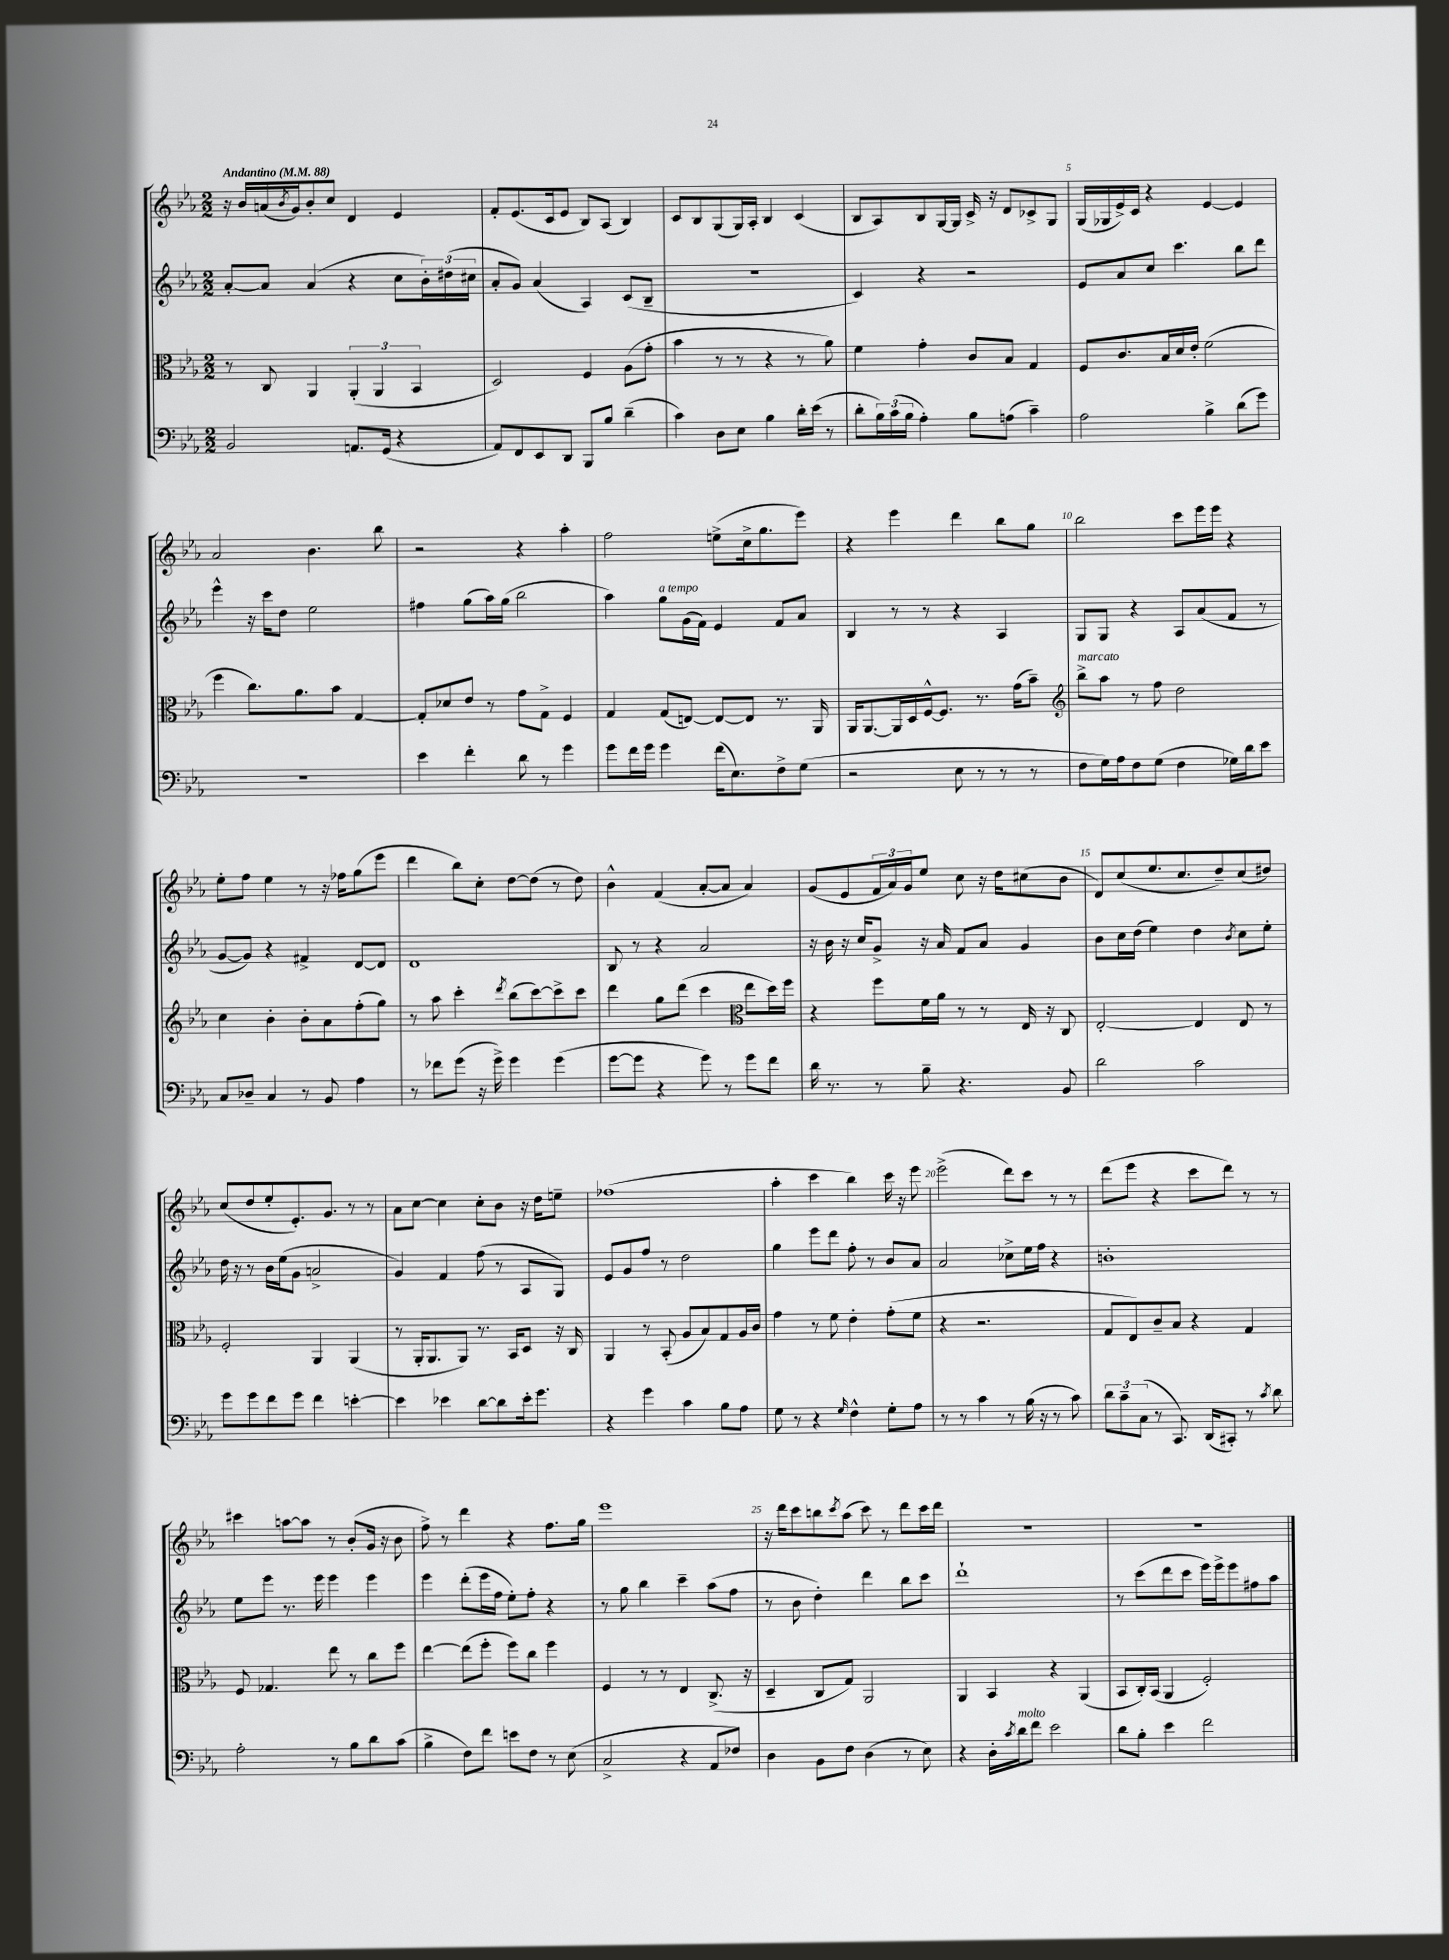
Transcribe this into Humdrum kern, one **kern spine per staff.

**kern	**kern	**kern	**kern
*staff4	*staff3	*staff2	*staff1
*clefF4	*clefC3	*clefG2	*clefG2
*k[b-e-a-]	*k[b-e-a-]	*k[b-e-a-]	*k[b-e-a-]
*M2/2	*M2/2	*M2/2	*M2/2
*MM88	*MM88	*MM88	*MM88
2BB-/	8r	[8a-'/L	16r
.	.	.	16b-/LL
.	8C/	8a-/]J	(16a/
.	.	.	8qb-/
.	.	.	16g/J)
.	4AA-/	(4a-/	8b-'/
.	.	.	8cc/J
8.AA/L	(6AA-'/	4r	4d/
.	6AA-/	.	.
(16GG/Jk	.	.	.
4r	.	8cc\L	4e-/
.	6BB-/	.	.
.	.	24b-'\L)	.
.	.	(24dd#\	.
.	.	24cc#\JJ	.
=	=	=	=
8AA-/L)	2D/)	8a-'/L	8f'/L
8FF/	.	8g/J)	(8.e-/
8EE-/	.	(4a-/	.
.	.	.	16c/k
8DD/J	.	.	8e-/J
8BBB-/L	4F/	4A-/)	8B-/L)
8B-/J	.	.	(8A-/J
(4d~\	(8A-\L	(8c/L	4B-/)
.	8g'\J	8B-~/J	.
=	=	=	=
4c\)	4b-\	1r	8c/L
.	.	.	8B-/
8D\L	8r	.	(8G/
8E-\J	8r	.	16G/L)
.	.	.	16A-'/JJ
4B-\	4r	.	4B-/
16d'\LL	8r	.	(4c/
(16e-\JJ	.	.	.
8r	8a-\)	.	.
=	=	=	=
8d'\L	4f\	4c/)	8B-/L
24B-\L)	.	.	8A-/)
(24c\	.	.	.
24B-\JJ	.	.	.
4A-'\)	4g'\	4r	8B-/
.	.	.	[16G/L
.	.	.	16G/]JJ
8B-\L	8c/L	2r	16c^/
.	.	.	16r
(8A\J	8B-/J	.	8d/L
4c~\)	4G/	.	8c-^/
.	.	.	8G/J
=	=	=	=
2A-\	8F/L	8e-/L	(16G/LL
.	.	.	16G-/
.	8.c/	8a-/	16e-^/)
.	.	.	16c/JJ
.	.	8cc/J	4r
.	16B-/L	.	.
.	16d/	4.ccc\	.
.	16e-'/JJ	.	.
4B-^\	(2f\	.	[4e-/
(8d\L	.	8bb-\L	4e-/]
8g\J)	.	8ddd\J	.
=	=	=	=
1r	4ff\	4eee-^^\	2a-/
.	8.cc\L)	16r	.
.	.	16ccc\LK	.
.	.	8dd\J	.
.	8.a-\	.	.
.	.	2ee-\	4.b-\
.	8b-\J	.	.
.	[4G/	.	.
.	.	.	8bb-\
=	=	=	=
4e-\	8G'/]L	4ff#\	2r
.	8d-/	.	.
4f'\	8e-/J	(8gg\L	.
.	8r	16aa-\L)	.
.	.	(16gg\JJ	.
8d\	8g\L	2bb-\	4r
8r	8G^\J	.	.
4g\	4F/	.	4aa-'\
=	=	=	=
8g\L	4G/	4aa-\)	2ff\
16f\L	.	.	.
16g\JJ	.	.	.
4g\	(8G/L	8gg\L	.
.	[8E/J)	(16g\L	.
.	.	16f\JJ)	.
(16f\LK	8E/_L	4e-/	(8ee^\L
8.E-\)	.	.	.
.	8E/]J	.	16cc^\k
.	.	.	8.gg\
8F^\	8.r	8f/L	.
(8G\J	.	8a-/J	8eee-\J)
.	16AA-/	.	.
=	=	=	=
2r	16AA-/LK	4B-/	4r
.	[8.AA-/	.	.
.	16AA-/]L	8r	4eee-\
.	16D/	.	.
.	[16F^^/J	8r	.
.	8.F/]J	.	.
8E-\	.	4r	4ddd\
8r	8.r	.	.
8r	.	4A-/	8bb-\L
.	(16g\LK	.	.
8r	8b-~\J)	.	8gg\J
=	=	=	=
*	*clefG2	*	*
8F\L	8bb-^\L	8G/L	2bb-\
16G\L)	8aa-\J	8G/J	.
16A-\J	.	.	.
8F\	8r	4r	.
(8G\J	8ff\	.	.
4F\	2dd\	8A-/L	8ccc\L
.	.	(8a-/	16eee-\L
.	.	.	16eee-\JJ
16G-\LL)	.	8f/J	4r
16d\J	.	.	.
8e-\J	.	8r	.
=	=	=	=
8C/L	4cc\	[8g/L	8ee-'\L
8D-~/J	.	8g/]J)	8ff\J
4C/	4b-'\	4r	4ee-\
8r	8b-'\L	4f#^/	8r
8BB-/	8a-\	.	16r
.	.	.	16ff-\LK
4A-\	(8ff'\	[8d/L	(8gg\
.	8gg\J)	8d/]J	8eee-\J
=	=	=	=
8r	8r	1d	4ddd\
8f-\L	8aa-\	.	.
(8g\J	4ccc'\	.	8bb-\L)
16r	.	.	8cc'\J
16g^\)	.	.	.
.	8qddd/	.	.
4g\	(8bb-\L	.	[8dd\L
.	[8ccc\)	.	(8dd\]J
(4g\	8ccc^\]	.	8r
.	8ccc\J	.	8dd\)
=	=	=	=
[8g\L	4ddd\	8B-/	4b-^^\
8g\]J	.	8r	.
4r	8gg\L	4r	(4f/
.	(8ddd\J	.	.
8g\)	4ccc\	2a-/	[8a-'/L
8r	.	.	8a-/]J
*	*clefC3	*	*
8g\L	8ee-\L	.	4a-/)
8f\J	16dd\L)	.	.
.	16ff\JJ	.	.
=	=	=	=
16d\	4r	16r	(8g/L
8.r	.	16b-\	.
.	.	16r	8e-/
.	.	16cc/LK	.
8r	8ff\L	8g^/J	24f/L
.	.	.	24a-/)
.	.	.	24g/J
8B-~\	16f\L	16r	8ee-/J
.	16a-\JJ	16a-/	.
4.r	8r	8f/L	8cc\
.	8r	8a-/J	16r
.	.	.	16dd\LK
.	16E-/	4g/	(8cc#\
.	16r	.	.
8BB-/	8C/	.	8b-\J
=	=	=	=
2d\	[2E-'/	8b-\L	8d/L)
.	.	16cc\L	(8cc/
.	.	(16dd\JJ	.
.	.	4ee-\)	8.ee-/
.	.	.	8.cc/
2c\	4E-/]	4dd\	.
.	.	.	8dd~/)
.	.	8qb-/	.
.	8E-/	8cc\L	(8cc/
.	8r	8ee-'\J	8dd#/J)
=	=	=	=
8g\L	2F'/	16dd\	(8cc/L
.	.	16r	.
8g\	.	8r	8dd/
8f\	.	16b-\LL	8ee-'/
.	.	(16ee-\J	.
8g\J	.	8g\J	8.e-'/)
4f\	4AA-/	2a^/	.
.	.	.	8.g/J
[4e'\	(4AA-/	.	8r
.	.	.	8r
=	=	=	=
4e\]	8r	4g/)	8a-\L
.	16AA-'/LK	.	[8cc\J
.	8.AA-/	.	.
4e-\	.	4f/	4cc\]
.	8AA-/J)	.	.
[8d\L	8.r	(8ff\	8cc'\L
8d\]	.	8r	8b-\J
.	16BB-/LK	.	.
16e-'\k	8D/J	8A-/L	16r
8.g\J	.	.	16dd\LK
.	16r	8G/J)	8ee~\J
.	16C/	.	.
=	=	=	=
4r	4AA-/	8e-/L	(1ff-
.	.	8g/	.
4g\	8r	8ff/J	.
.	(8BB-'/	8r	.
4c\	8A-/L	2dd\	.
.	8B-/)	.	.
8B-\L	8G/	.	.
8A-\J	16A-/L	.	.
.	16c/JJ	.	.
=	=	=	=
8G\	4g\	4gg\	4aa-'\
8r	.	.	.
4r	8r	8eee-\L	4ccc\
.	8f\	8ddd\J	.
16qqG/	.	.	.
4F^^\	4e-'\	8ff'\	4bb-\)
.	.	8r	.
8G'\L	(8g'\L	8b-/L	16ccc\
.	.	.	16r
8A-\J	8f\J	8a-/J	8eee-\
=	=	=	=
8r	4r	2a-/	(2eee-^\
8r	.	.	.
4c\	2.r	.	.
8r	.	8cc-^\L	8ddd\L)
(16B-\	.	16ee-\L	8ccc\J
16r	.	16ff\JJ	.
8r	.	4r	8r
8c\)	.	.	8r
=	=	=	=
12d\L	8G/L	1b'	(8ddd\L
12c~\	.	.	.
.	8E-/)	.	8eee-\J
(12C\J	.	.	.
8r	8c~/	.	4r
8.CC/)	8B-/J	.	.
.	4r	.	8ccc\L
(16DD/LK	.	.	.
8CC#'/J)	.	.	8ddd\J)
8r	4G/	.	8r
8qc/	.	.	.
8d\	.	.	8r
=	=	=	=
2A-'\	8F/	8ee-\L	4ccc#\
.	4.G-/	8eee-\J	.
.	.	8.r	[8aa\L
.	.	.	8aa\]J
.	.	16eee-\	.
8r	8ee-\	4eee-\	8r
8B-\L	8r	.	(8b-'/L
8d\	8cc\L	4eee-\	16g/Jk
.	.	.	16r
(8c\J	8ff\J	.	8b-\
=	=	=	=
4B-^\	[4ee-\	4eee-\	8ff^\)
.	.	.	8r
8F\L)	(8ee-\]L	(8ddd'\L	4ddd\
8f\J	8ff'\J	16eee-\L	.
.	.	16ff\JJ	.
8e\L	8ff\L)	8ee-'\L)	4r
8F\J	8cc\J	8ff'\J	.
8r	4ff\	4r	8.ff\L
(8E-\	.	.	.
.	.	.	16gg\Jk
=	=	=	=
2C^/	4F/	8r	1eee-
.	.	8gg\	.
.	8r	4bb-\	.
.	8r	.	.
4r	4E-/	4ccc~\	.
8AA-/L	(8.C^/	(8aa-\L	.
8F-/J)	.	8ff\J	.
.	16r	.	.
=	=	=	=
4D\	4D~/	8r	16r
.	.	.	16ddd\LK
.	.	8b-\	8ccc\
8BB-\L	8C/L	4dd'\)	8bb\
.	.	.	8qccc/
8F\J	8G/J)	.	(8aa-\J
(4D\	2AA-/	4ddd\	8ccc\)
.	.	.	8r
8r	.	8bb-\L	8ddd\L
8E-\)	.	8ccc\J	16ccc\L
.	.	.	16ddd\JJ
=	=	=	=
4r	4AA-/	1ddd`	1r
16D'\LL	4BB-/	.	.
8qc/	.	.	.
16d\J	.	.	.
8f\J	.	.	.
2e-\	4r	.	.
.	(4AA-/	.	.
=	=	=	=
8d\L	8BB-/L	8r	1r
8B-'\J	16C'/L)	(8ccc\L	.
.	(16BB-/JJ	.	.
4e-\	4AA-/	8ddd\	.
.	.	8ccc\J	.
2f\	2F'/)	16eee-\LL)	.
.	.	16eee-^\J	.
.	.	8eee-\	.
.	.	8ff#\	.
.	.	8aa-\J	.
==	==	==	==
*-	*-	*-	*-
